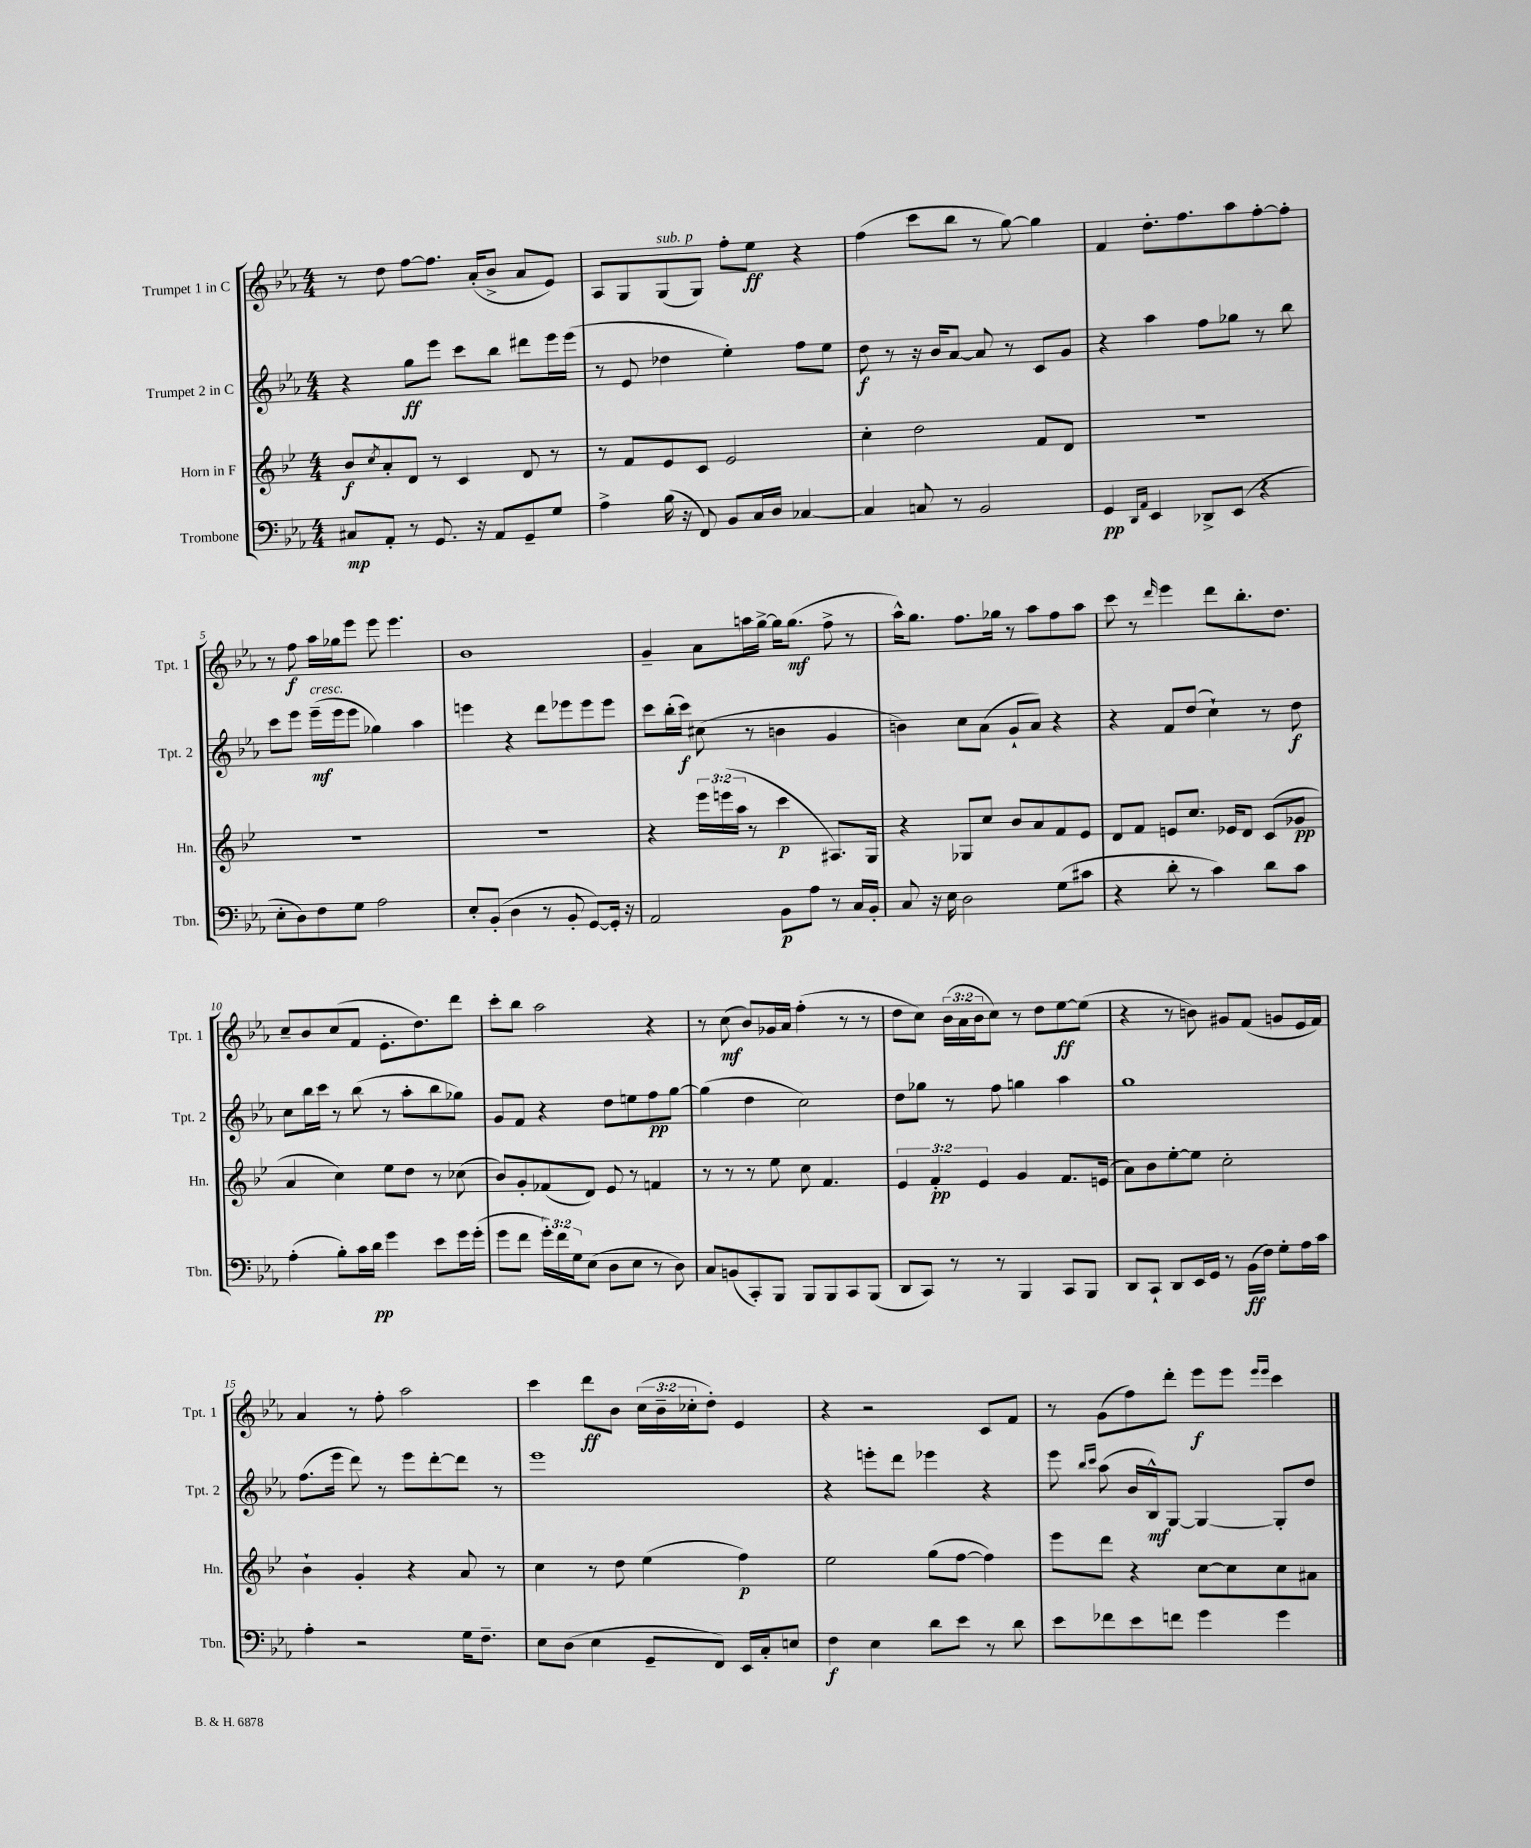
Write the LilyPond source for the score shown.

<<
\new StaffGroup <<
\new Staff = "s0" \with { instrumentName = "Trumpet 1 in C" shortInstrumentName = "Tpt. 1" } {
    \clef treble \key ees \major \numericTimeSignature \time 4/4 \override Staff.TupletNumber.text = #tuplet-number::calc-fraction-text
    r8 d''8 f''8~ f''8. aes'16-.( bes'8-> aes'8 ees'8) |
    aes8 g8 g8^\markup { \italic "sub. p" }( g8) f''8-. ees''8\ff r4 |
    f''4( c'''8 bes''8 r8 g''8~) g''4 |
    f'4 d''8.-. f''8. aes''8 f''8~-. f''8-. |
    r8 f''8\f aes''16 ges''16 ees'''8 ees'''8 ees'''4. |
    bes'1 |
    g'4-- aes'8 a''16 g''16~-> g''16 g''8.\mf( f''8-> r8 |
    aes''16-^) g''8. f''8. ges''16 r8 aes''8 f''8 aes''8 |
    c'''8 r8 \grace { d'''16 } ees'''4 d'''8 bes''8.-. d''8. |
    c''8-- bes'8 c''8( f'8 ees'8.-. d''8.) d'''8 |
    c'''8-. bes''8 aes''2 r4 |
    r8 c''8\mf( bes'8) ges'16 aes'16 f''4-.( r8 r8 |
    d''8 c''8) \tuplet 3/2 { bes'16( aes'16 bes'16 } c''8) r8 d''8 ees''8~\ff ees''8( |
    r4 r8 b'8) gis'8 f'8( g'8 ees'16 f'16) |
    aes'4 r8 f''8-. aes''2 |
    c'''4 d'''8\ff bes'8 \tuplet 3/2 { c''16( bes'16-- ces''16-. } d''8-.) ees'4 |
    r4 r2 c'8 f'8 |
    r8 g'8( f''8) d'''8-. ees'''8\f ees'''8 \grace { ees'''16 ees'''16 } c'''4 \bar "|." |
}
\new Staff = "s1" \with { instrumentName = "Trumpet 2 in C" shortInstrumentName = "Tpt. 2" } {
    \clef treble \key ees \major \numericTimeSignature \time 4/4
    r4 g''8\ff ees'''8 c'''8 bes''8 dis'''8 ees'''16 ees'''16( |
    r8 ees'8 des''4 ees''4-.) f''8 ees''8 |
    d''8\f r8 r16 bes'16 aes'8~ aes'8 r8 c'8 g'8 |
    r4 aes''4 f''8 ges''8 r8 bes''8 |
    c'''8 ees'''8 ees'''16--\mf^\markup { \italic "cresc." }( ees'''16 ees'''8 ges''4) aes''4 |
    e'''4 r4 d'''8 ees'''8 ees'''8 ees'''8 |
    c'''8 bes''16-.( c'''16\f) cis''8( r8 b'4 g'4 |
    b'4) c''8 aes'8( g'8-! aes'8) r4 |
    r4 f'8 d''8( c''4-!) r8 d''8\f |
    c''8 bes''16 c'''16 r8 bes''8( r8 aes''8-. bes''8 ges''8) |
    g'8 f'8 r4 d''8 e''8 f''8\pp g''8~ |
    g''4( d''4 c''2) |
    d''8 ges''8 r8 f''8 g''4 aes''4 |
    g''1 |
    f''8.( ees'''16 d'''8) r8 ees'''8 d'''8~-. d'''8 r8 |
    ees'''1 |
    r4 e'''8-. d'''8 ees'''4 r4 |
    ees'''8 \grace { bes''16 c'''16 } aes''8( bes'16 bes16-^\mf) g8~ g4~ g8-. d''8 \bar "|." |
}
\new Staff = "s2" \with { instrumentName = "Horn in F" shortInstrumentName = "Hn." } {
    \clef treble \key bes \major \numericTimeSignature \time 4/4 \override Staff.TupletNumber.text = #tuplet-number::calc-fraction-text
    bes'8\f \acciaccatura { c''8 } a'8-. d'8 r8 c'4 d'8 r8 |
    r8 f'8 ees'8 c'8 ees'2 |
    c''4-. d''2 f'8 d'8 |
    R1 |
    R1 |
    R1 |
    r4 \tuplet 3/2 { ees'''16 e'''16( a''16 } r8 c'''4\p ais8.) g16 |
    r4 ges8 c''8 bes'8 a'8 f'8 ees'8 |
    d'8 f'8 e'8 c''8. ees'16 d'8 c'8( ges'8\pp |
    a'4 c''4) ees''8 d''8 r8 ces''8( |
    bes'8) g'8-. fes'8( d'8) ees'8 r8 f'4 |
    r8 r8 r8 ees''8 c''8 f'4. |
    \tuplet 3/2 { ees'4 f'4-.\pp ees'4 } g'4 f'8. e'16( |
    a'8) bes'8 ees''8~-. ees''8 c''2-. |
    bes'4-! g'4-. r4 a'8 r8 |
    c''4 r8 d''8 ees''4( f''4\p) |
    ees''2 g''8( f''8~ f''4) |
    ees'''8 d'''8 r4 c''8~ c''8 c''8 ais'8 \bar "|." |
}
\new Staff = "s3" \with { instrumentName = "Trombone" shortInstrumentName = "Tbn." } {
    \clef bass \key ees \major \numericTimeSignature \time 4/4 \override Staff.TupletNumber.text = #tuplet-number::calc-fraction-text
    cis8\mp aes,8-. r8 g,8. r16 aes,8 g,8-- g8 |
    aes4-> bes16( r16 f,8) bes,8 c16 d16 ces4~ |
    ces4 c8 r8 bes,2 |
    g,4\pp \grace { d,16 aes,16 } ees,4 des,8-> ees,8( r4 |
    ees8-. d8) f8 g8 aes2 |
    ees8-. bes,8-.( d4 r8 bes,8-. g,8~) g,16-. r16 |
    aes,2 bes,8\p aes8 r8 c16 bes,16-. |
    c8 r16 ees16 d2 g8( cis'8 |
    r4 d'8-. r8 c'4) d'8 c'8 |
    aes4-.( bes8-.) c'16 d'16\pp g'4 ees'8 g'16 g'16-.( |
    g'8 f'8 \tuplet 3/2 { g'16-.) f'16 g16 } ees8( d8 ees8 r8 d8) |
    c8 b,8( c,8-.) bes,,8 bes,,8 bes,,8 c,8 bes,,8( |
    d,8 c,8) r8 r8 bes,,4 c,8 bes,,8 |
    d,8 c,8-! d,8 ees,16 g,16 r8 bes,16\ff( f16) g8-. aes16 c'16 |
    aes4-. r2 g16 f8.-- |
    ees8 d8( ees4 g,8-- f,8) ees,16 c16-. e8 |
    f4\f ees4 d'8 ees'8 r8 d'8 |
    ees'8 fes'8 ees'8 f'8 g'4 g'4 \bar "|." |
}
>>
>>
